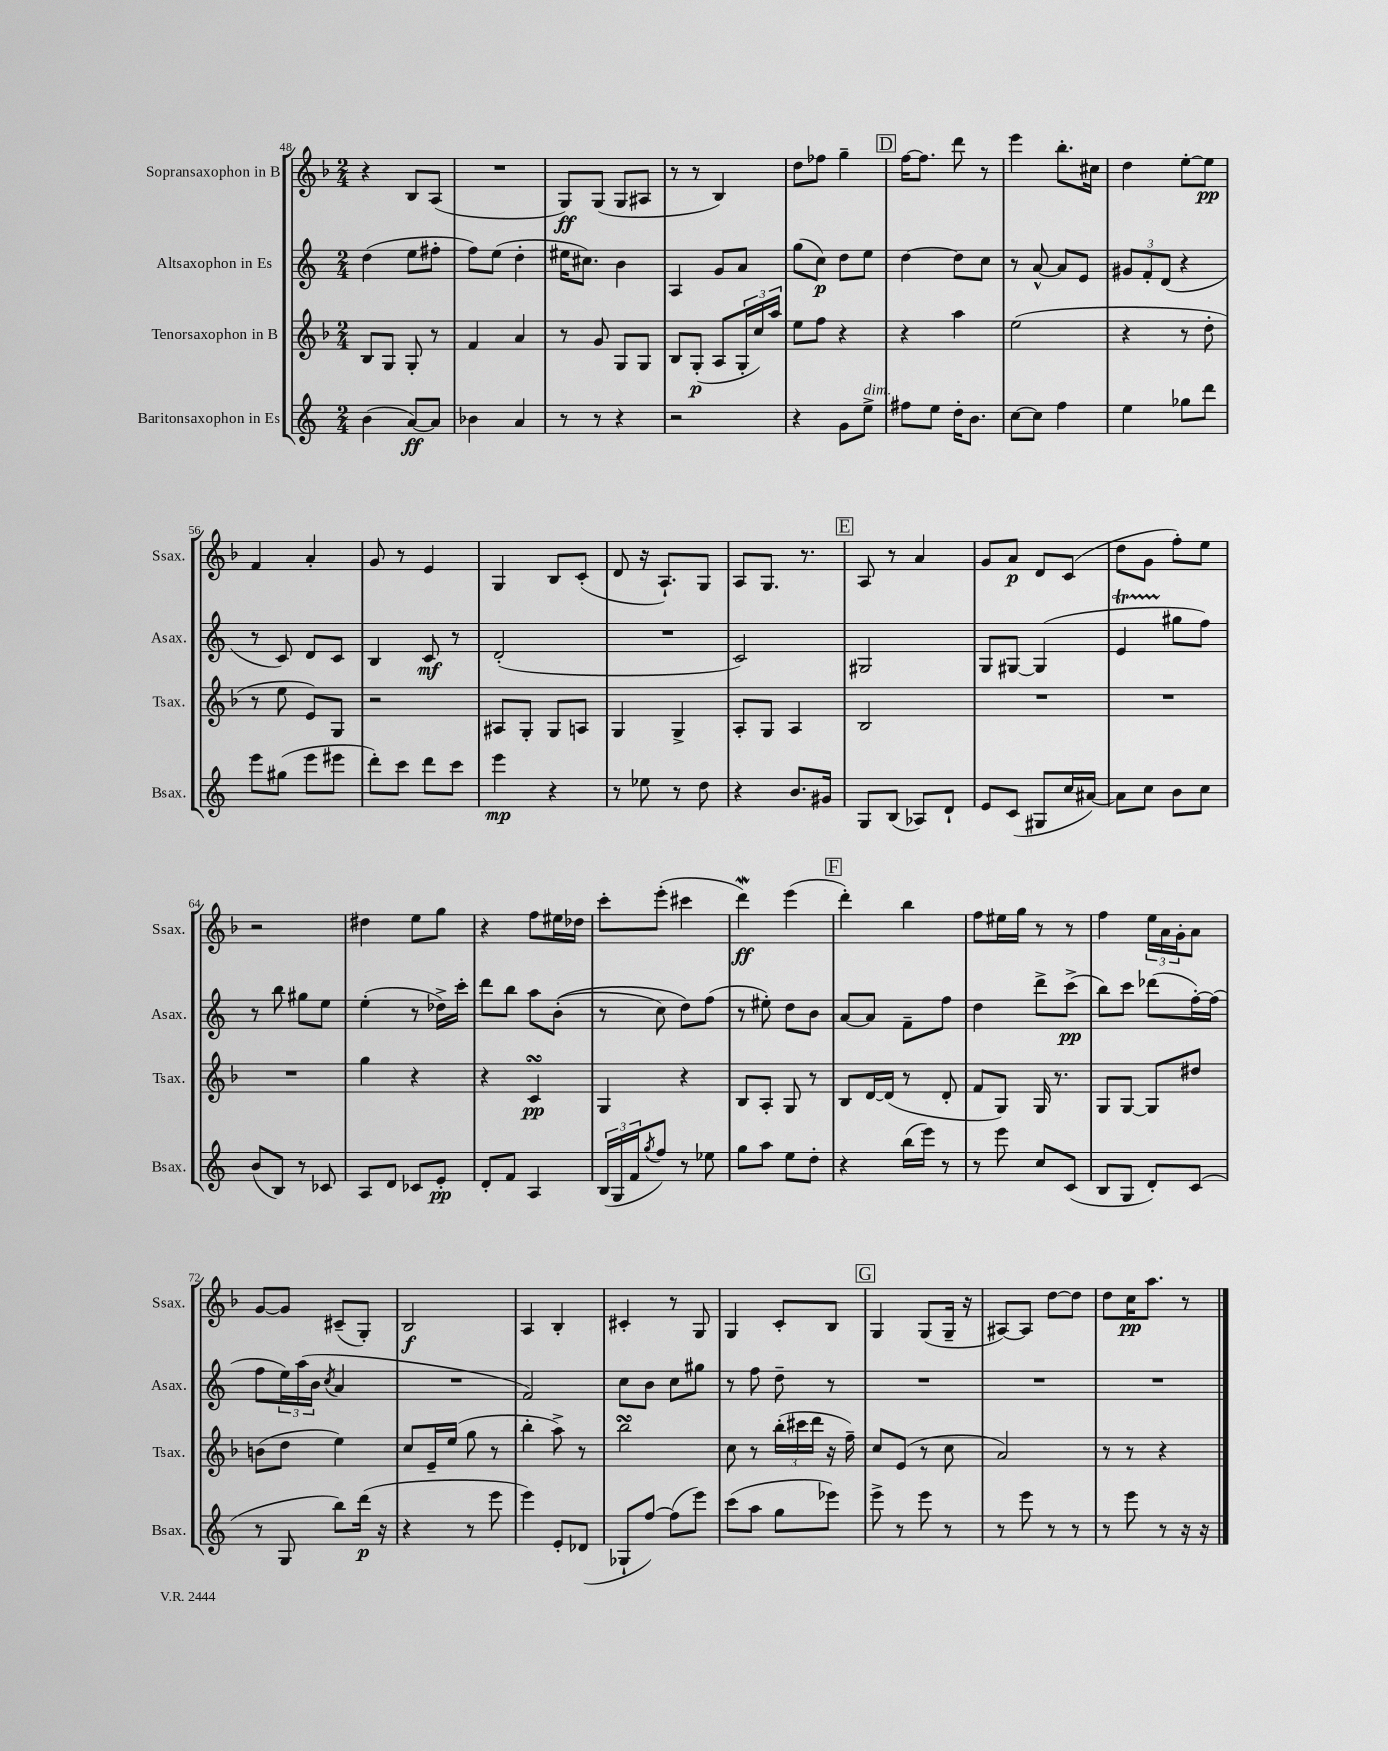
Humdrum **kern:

**kern	**dynam	**kern	**dynam	**kern	**dynam	**kern	**dynam
*part4	*part4	*part3	*part3	*part2	*part2	*part1	*part1
*staff4	*staff4	*staff3	*staff3	*staff2	*staff2	*staff1	*staff1
*I"Baritonsaxophon in Es	*	*I"Tenorsaxophon in B	*	*I"Altsaxophon in Es	*	*I"Sopransaxophon in B	*
*I'Bsax.	*	*I'Tsax.	*	*I'Asax.	*	*I'Ssax.	*
*clefG2	*	*clefG2	*	*clefG2	*	*clefG2	*
*k[]	*	*k[b-]	*	*k[]	*	*k[b-]	*
*M2/4	*	*M2/4	*	*M2/4	*	*M2/4	*
=48	=48	=48	=48	=48	=48	=48	=48
(4b\	.	8B-/L	.	(4dd\	.	4r	.
.	.	8G/J	.	.	.	.	.
[8a/L)	ff	8G'/	.	8ee\L	.	8B-/L	.
8a/J]	.	8r	.	8ff#X'\J	.	(8A/J	.
=49	=49	=49	=49	=49	=49	=49	=49
4b-X\	.	4f/	.	8ff\L)	.	2r	.
.	.	.	.	(8ee\J	.	.	.
4a/	.	4a/	.	4dd'\	.	.	.
=50	=50	=50	=50	=50	=50	=50	=50
8r	.	8r	.	16ee#X\KL	.	8G/L)	ff
.	.	.	.	8.cc#X\J)	.	.	.
8r	.	8g/	.	.	.	(8G/J	.
4r	.	8G/L	.	4b\	.	8G/L	.
.	.	8G/J	.	.	.	8A#X/J	.
=51	=51	=51	=51	=51	=51	=51	=51
2r	.	8B-/L	.	4A/	.	8r	.
.	.	(8G'/J	p	.	.	8r	.
.	.	8A/L	.	8g/L	.	4B-/)	.
.	.	24G'/L	.	8a/J	.	.	.
.	.	24cc/)	.	.	.	.	.
.	.	24aa/JJ	.	.	.	.	.
=52	=52	=52	=52	=52	=52	=52	=52
4r	.	8ee\L	.	(8gg\L	.	8dd\L	.
.	.	8ff\J	.	8cc\J)	p	8ff-X\J	.
8g\L	.	4r	.	8dd\L	.	4gg~\	.
!LO:TX:a:i:t=dim.	!	!	!	!	!	!	!
8ee^\J	.	.	.	8ee\J	.	.	.
!!LO:REH:place=s1:t=D
=53	=53	=53	=53	=53	=53	=53	=53
8ff#X\L	.	4r	.	[4dd\	.	[16ff\KL	.
.	.	.	.	.	.	8.ff\J]	.
8ee\J	.	.	.	.	.	.	.
16dd'\KL	.	4aa\	.	8dd\L]	.	8ddd\	.
8.b\J	.	.	.	.	.	.	.
.	.	.	.	8cc\J	.	8r	.
=54	=54	=54	=54	=54	=54	=54	=54
[8cc\L	.	(2ee\	.	8r	.	4eee\	.
8cc\J]	.	.	.	[8a^^/	.	.	.
4ff\	.	.	.	8a/L]	.	8.bb-'\L	.
.	.	.	.	8e/J	.	.	.
.	.	.	.	.	.	16cc#X\Jk	.
=55	=55	=55	=55	=55	=55	=55	=55
4ee\	.	4r	.	12g#X/L	.	4dd\	.
.	.	.	.	12f'/	.	.	.
.	.	.	.	(12d/J	.	.	.
8gg-X\L	.	8r	.	4r	.	[8ee'\L	.
8ddd\J	.	8dd'\	.	.	.	8ee\J]	pp
!!LO:LB:g=z
=56	=56	=56	=56	=56	=56	=56	=56
8eee\L	.	8r	.	8r	.	4f/	.
(8gg#X\J	.	8ee\	.	8c/)	.	.	.
8eee\L	.	8e/L)	.	8d/L	.	4a'/	.
8eee#X\J	.	8G/J	.	8c/J	.	.	.
=57	=57	=57	=57	=57	=57	=57	=57
8ddd'\L)	.	2r	.	4B/	.	8g/	.
8ccc\J	.	.	.	.	.	8r	.
8ddd\L	.	.	.	8c/	mf	4e/	.
8ccc\J	.	.	.	8r	.	.	.
=58	=58	=58	=58	=58	=58	=58	=58
4eee\	mp	8A#X/L	.	(2d'/	.	4G/	.
.	.	8G'/J	.	.	.	.	.
4r	.	8G/L	.	.	.	8B-/L	.
.	.	8An/J	.	.	.	(8c'/J	.
=59	=59	=59	=59	=59	=59	=59	=59
8r	.	4G/	.	2r	.	8d/	.
8ee-X\	.	.	.	.	.	16r	.
.	.	.	.	.	.	8.A`/L)	.
8r	.	4G^/	.	.	.	.	.
8dd\	.	.	.	.	.	8G/J	.
=60	=60	=60	=60	=60	=60	=60	=60
4r	.	8A'/L	.	2c/)	.	8A/L	.
.	.	8G/J	.	.	.	8.G/J	.
8.b/L	.	4A/	.	.	.	.	.
.	.	.	.	.	.	8.r	.
16g#X/Jk	.	.	.	.	.	.	.
!!LO:REH:place=s1:t=E
=61	=61	=61	=61	=61	=61	=61	=61
8G/L	.	2B-/	.	2G#X/	.	8A/	.
(8B/J	.	.	.	.	.	8r	.
8A-X/L)	.	.	.	.	.	4a/	.
8d`/J	.	.	.	.	.	.	.
=62	=62	=62	=62	=62	=62	=62	=62
8e/L	.	2r	.	8G/L	.	8g/L	.
(8c/J	.	.	.	[8G#X/J	.	8a/J	p
8G#X/L	.	.	.	(4G#/]	.	8d/L	.
16cc/L	.	.	.	.	.	(8c/J	.
[16a#X/JJ)	.	.	.	.	.	.	.
=63	=63	=63	=63	=63	=63	=63	=63
8a#\L]	.	2r	.	4et/	.	8dd\L	.
8cc\J	.	.	.	.	.	8g\J	.
8b\L	.	.	.	8gg#X\L	.	8ff'\L)	.
8cc\J	.	.	.	8ff\J)	.	8ee\J	.
!!LO:LB:g=z
=64	=64	=64	=64	=64	=64	=64	=64
(8b/L	.	2r	.	8r	.	2r	.
8B/J)	.	.	.	8bb\	.	.	.
8r	.	.	.	8gg#X\L	.	.	.
8c-X/	.	.	.	8ee\J	.	.	.
=65	=65	=65	=65	=65	=65	=65	=65
8A/L	.	4gg\	.	(4ee'\	.	4dd#X\	.
8d/J	.	.	.	.	.	.	.
8c-X/L	.	4r	.	8r	.	8ee\L	.
8e'/J	pp	.	.	16dd-X^\LL)	.	8gg\J	.
.	.	.	.	16ccc'\JJ	.	.	.
=66	=66	=66	=66	=66	=66	=66	=66
8d'/L	.	4r	.	8ddd\L	.	4r	.
8f/J	.	.	.	8bb\J	.	.	.
4A/	.	4csSSS/	pp	8aa\L	.	8ff\L	.
.	.	.	.	((8b'\J	.	16ee#X\L	.
.	.	.	.	.	.	16dd-X\JJ	.
=67	=67	=67	=67	=67	=67	=67	=67
(24B/LL	.	4G/	.	8r	.	8ccc'\L	.
24G/	.	.	.	.	.	.	.
24f/J	.	.	.	.	.	.	.
8qgg/	.	.	.	.	.	.	.
8ff/J)	.	.	.	8cc\)	.	(8eee'\J	.
8r	.	4r	.	8dd\L)	.	4ccc#X\	.
8ee-X\	.	.	.	(8ff\J	.	.	.
=68	=68	=68	=68	=68	=68	=68	=68
8gg\L	.	8B-/L	.	8r	.	4dddW\)	ff
8aa\J	.	8A'/J	.	8ee#X'\)	.	.	.
8ee\L	.	8G/	.	8dd\L	.	(4eee\	.
8dd'\J	.	8r	.	8b\J	.	.	.
!!LO:REH:place=s1:t=F
=69	=69	=69	=69	=69	=69	=69	=69
4r	.	8B-/L	.	[8a/L	.	4ddd'\)	.
.	.	[16d/L	.	8a/J]	.	.	.
.	.	(16d/JJ]	.	.	.	.	.
(16bb\LL	.	8r	.	8f~\L	.	4bb-\	.
16eee\JJ)	.	.	.	.	.	.	.
8r	.	8d'/	.	8ff\J	.	.	.
=70	=70	=70	=70	=70	=70	=70	=70
8r	.	8f/L	.	4dd\	.	8ff\L	.
8eee\	.	8G/J)	.	.	.	16ee#X\L	.
.	.	.	.	.	.	16gg\JJ	.
8cc/L	.	16G/	.	8ddd^\L	.	8r	.
.	.	8.r	.	.	.	.	.
(8c/J	.	.	.	(8ccc^\J	pp	8r	.
=71	=71	=71	=71	=71	=71	=71	=71
8B/L	.	8G/L	.	8bb\L)	.	4ff\	.
8G/J	.	[8G/J	.	8ccc\J	.	.	.
8d'/L)	.	8G/L]	.	(8ddd-X\L	.	24ee\LL	.
.	.	.	.	.	.	24a\	.
.	.	.	.	.	.	24g'\J	.
(8c/J	.	8dd#X/J	.	[16ff'\L)	.	8a\J	.
.	.	.	.	(16ff\JJ]	.	.	.
!!LO:LB:g=z
=72	=72	=72	=72	=72	=72	=72	=72
8r	.	(8bn\L	.	8ff\L	.	[8g/L	.
8G/	.	8dd\J	.	24ee\L)	.	8g/J]	.
.	.	.	.	(24aa\	.	.	.
.	.	.	.	24b\JJ	.	.	.
.	.	.	.	8qcc/	.	.	.
8bb\L)	.	4ee\)	.	4a/	.	(8c#X~/L	.
(16ddd\Jk	p	.	.	.	.	8G'/J)	.
16r	.	.	.	.	.	.	.
=73	=73	=73	=73	=73	=73	=73	=73
4r	.	8cc/L	.	2r	.	2B-/	f
.	.	16e~/L	.	.	.	.	.
.	.	(16ee/JJ	.	.	.	.	.
8r	.	8gg\	.	.	.	.	.
8eee\	.	8r	.	.	.	.	.
=74	=74	=74	=74	=74	=74	=74	=74
4eee\)	.	4bb-'\	.	2f/)	.	4A/	.
8e'/L	.	8aa^\)	.	.	.	4B-'/	.
(8d-X/J	.	8r	.	.	.	.	.
=75	=75	=75	=75	=75	=75	=75	=75
8G-X`/L	.	2bb-sSSs\	.	8cc\L	.	4c#X'/	.
[8ff/J)	.	.	.	8b\J	.	.	.
(8ff\L]	.	.	.	8cc\L	.	8r	.
8eee\J)	.	.	.	8gg#X\J	.	8G/	.
=76	=76	=76	=76	=76	=76	=76	=76
(8ccc\L	.	8cc\	.	8r	.	4G/	.
8aa\J	.	8r	.	8ff\	.	.	.
8gg\L	.	(24bb-'\LL	.	8dd~\	.	8c'/L	.
.	.	24ccc#X\	.	.	.	.	.
.	.	24ddd\JJ	.	.	.	.	.
8eee-X\J)	.	16r	.	8r	.	8B-/J	.
.	.	16ff~\)	.	.	.	.	.
!!LO:REH:place=s1:t=G
=77	=77	=77	=77	=77	=77	=77	=77
8eee^\	.	8cc/L	.	2r	.	4G/	.
8r	.	(8e/J	.	.	.	.	.
8eee\	.	8r	.	.	.	(8G/L	.
8r	.	8cc\	.	.	.	16G~/Jk	.
.	.	.	.	.	.	16r	.
=78	=78	=78	=78	=78	=78	=78	=78
8r	.	2a/)	.	2r	.	[8A#X/L)	.
8eee\	.	.	.	.	.	8A#/J]	.
8r	.	.	.	.	.	[8dd\L	.
8r	.	.	.	.	.	8dd\J]	.
=79	=79	=79	=79	=79	=79	=79	=79
8r	.	8r	.	2r	.	8dd\L	.
8eee\	.	8r	.	.	.	16cc\K	pp
.	.	.	.	.	.	8.aa\J	.
8r	.	4r	.	.	.	.	.
16r	.	.	.	.	.	8r	.
16r	.	.	.	.	.	.	.
==	==	==	==	==	==	==	==
*-	*-	*-	*-	*-	*-	*-	*-
